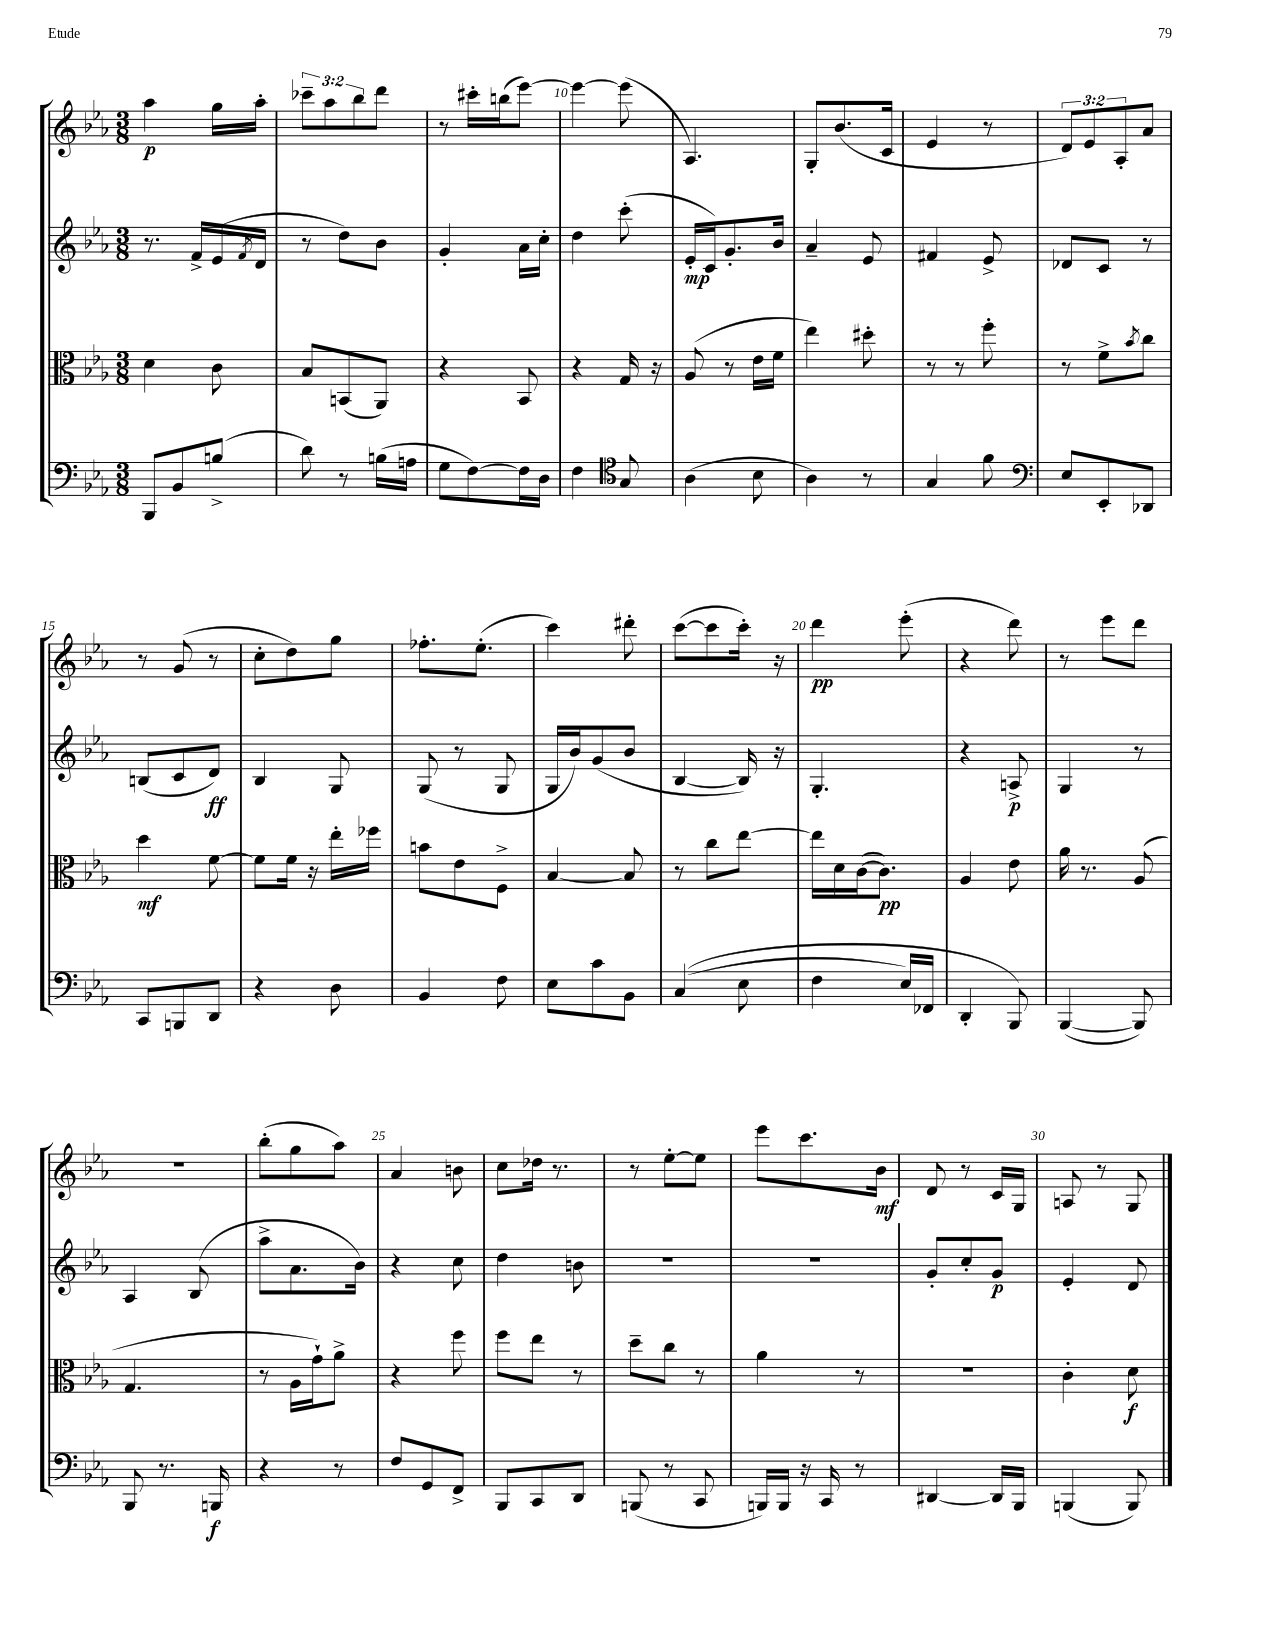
<<
\new StaffGroup <<
\new Staff = "s0" {
    \clef treble \key ees \major \numericTimeSignature \time 3/8 \override Staff.TupletNumber.text = #tuplet-number::calc-fraction-text
    aes''4\p g''16 aes''16-. |
    \tuplet 3/2 { ces'''8-- aes''8 bes''8 } d'''8 |
    r8 cis'''16-. b''16( ees'''8~) |
    ees'''4~ ees'''8( |
    aes4.) |
    g8-. bes'8.( c'16 |
    ees'4 r8 |
    \tuplet 3/2 { d'8) ees'8 aes8-. } aes'8 |
    r8 g'8( r8 |
    c''8-. d''8) g''8 |
    fes''8.-. ees''8.-.( |
    c'''4) dis'''8-. |
    c'''8~( c'''8 c'''16-.) r16 |
    d'''4\pp ees'''8-.( |
    r4 d'''8) |
    r8 ees'''8 d'''8 |
    R4. |
    bes''8-.( g''8 aes''8) |
    aes'4 b'8 |
    c''8 des''16 r8. |
    r8 ees''8~-. ees''8 |
    ees'''8 c'''8. bes'16\mf |
    d'8 r8 c'16 g16 |
    a8 r8 g8 \bar "|." |
}
\new Staff = "s1" {
    \clef treble \key ees \major \numericTimeSignature \time 3/8
    r8. f'16-> ees'16( \acciaccatura { f'8 } d'16 |
    r8 d''8) bes'8 |
    g'4-. aes'16 c''16-. |
    d''4 c'''8-.( |
    ees'16-.\mp c'16) g'8.-. bes'16 |
    aes'4-- ees'8 |
    fis'4 ees'8-> |
    des'8 c'8 r8 |
    b8( c'8 d'8\ff) |
    bes4 g8 |
    g8( r8 g8 |
    g16 bes'16) g'8( bes'8 |
    bes4~ bes16) r16 |
    g4.-. |
    r4 a8->\p |
    g4 r8 |
    aes4 bes8( |
    aes''8-> aes'8. bes'16) |
    r4 c''8 |
    d''4 b'8 |
    R4. |
    R4. |
    g'8-. c''8-. g'8\p |
    ees'4-. d'8 \bar "|." |
}
\new Staff = "s2" {
    \clef alto \key ees \major \numericTimeSignature \time 3/8
    d'4 c'8 |
    bes8 b,8( aes,8) |
    r4 bes,8 |
    r4 g16 r16 |
    aes8( r8 ees'16 f'16 |
    ees''4) dis''8-. |
    r8 r8 f''8-. |
    r8 f'8-> \acciaccatura { bes'8 } c''8 |
    d''4\mf f'8~ |
    f'8 f'16 r16 ees''16-. fes''16 |
    b'8 ees'8 f8-> |
    bes4~ bes8 |
    r8 c''8 ees''8~ |
    ees''16 d'16 c'16~( c'8.\pp) |
    aes4 ees'8 |
    aes'16 r8. aes8( |
    g4. |
    r8 aes16 g'16-!) aes'8-> |
    r4 f''8 |
    f''8 ees''8 r8 |
    d''8-- c''8 r8 |
    aes'4 r8 |
    R4. |
    c'4-. d'8\f \bar "|." |
}
\new Staff = "s3" {
    \clef bass \key ees \major \numericTimeSignature \time 3/8
    bes,,8 bes,8 b8->( |
    d'8) r8 b16( a16 |
    g8 f8~) f16 d16 |
    f4 \clef tenor g8 |
    aes4( bes8 |
    aes4) r8 |
    g4 f'8 |
    \clef bass ees8 ees,8-. des,8 |
    c,8 b,,8 d,8 |
    r4 d8 |
    bes,4 f8 |
    ees8 c'8 bes,8 |
    c4(\( ees8 |
    f4 ees16) fes,16 |
    d,4-. bes,,8\) |
    bes,,4~( bes,,8) |
    bes,,8 r8. b,,16\f |
    r4 r8 |
    f8 g,8 f,8-> |
    bes,,8 c,8 d,8 |
    b,,8( r8 c,8 |
    b,,16) b,,16 r16 c,16 r8 |
    dis,4~ dis,16 bes,,16 |
    b,,4( b,,8) \bar "|." |
}
>>
>>
\layout { \context { \Score currentBarNumber = #7 \override BarNumber.break-visibility = ##(#f #t #t) barNumberVisibility = #(every-nth-bar-number-visible 5) } }
